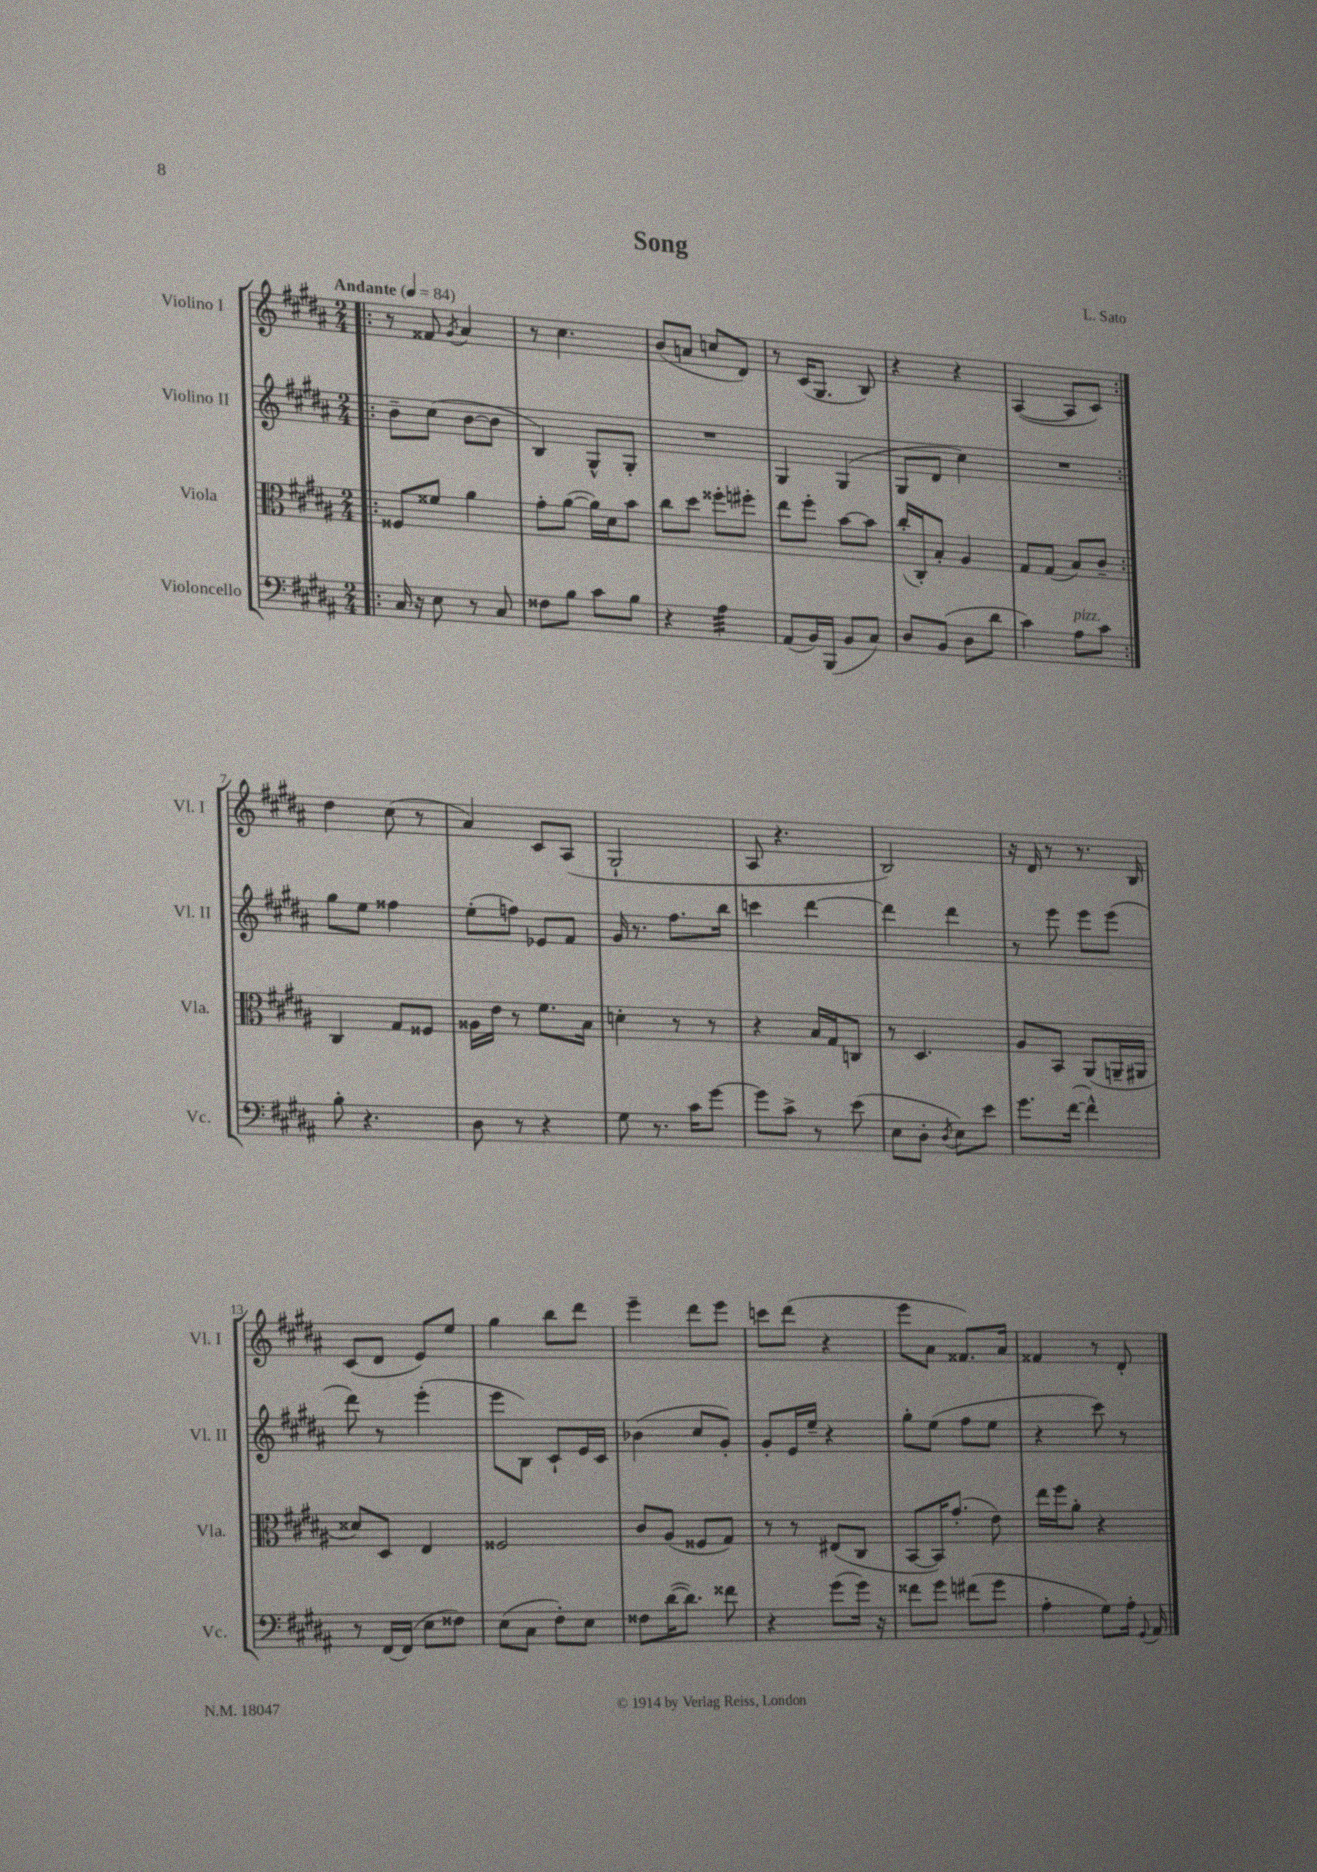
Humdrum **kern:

**kern	**kern	**kern	**kern
*part4	*part3	*part2	*part1
*staff4	*staff3	*staff2	*staff1
*I"Violoncello	*I"Viola	*I"Violino II	*I"Violino I
*I'Vc.	*I'Vla.	*I'Vl. II	*I'Vl. I
*clefF4	*clefC3	*clefG2	*clefG2
*k[f#c#g#d#a#]	*k[f#c#g#d#a#]	*k[f#c#g#d#a#]	*k[f#c#g#d#a#]
*M2/4	*M2/4	*M2/4	*M2/4
*MM84	*MM84	*MM84	*MM84
=1!|:	=1!|:	=1!|:	=1!|:
!	!	!	!LO:TX:a:B:t=Andante
16C#/	8F##X/L	8b~\L	8r
16r	.	.	.
8E\	8f##X/J	(8cc#\J	8f##X/
.	.	.	8qg#/
8r	4a#\	[8b\L	4a#/
8C#/	.	8b\J]	.
=2	=2	=2	=2
8F##X\L	8g#'\L	4B/)	8r
8B\J	([8a#\J	.	4.cc#\
8c#\L	16a#\LL])	8G#^^/L	.
.	16d#\J	.	.
8B\J	8b\J	8G#'/J	.
=3	=3	=3	=3
4r	8cc#\L	2r	(8b/L
.	8dd#\J	.	8an/J
*tremolo	*	*	*
32A#\LLL	8ff##X'\L	.	8ccn/L
32A#\	.	.	.
32A#\	.	.	.
32A#\	.	.	.
32A#\	8ff#X'\J	.	8d#/J)
32A#\	.	.	.
32A#\	.	.	.
32A#\JJJ	.	.	.
*Xtremolo	*	*	*
=4	=4	=4	=4
(8AA#/L	8ee\L	4G#/	8r
16BB/L)	8ff#'\J	.	(16c#/KL
(16BBB/JJ	.	.	8.G#/J
8BB/L	[8b\L	(4G#/	.
8C#/J)	8b\J]	.	8B/)
=5	=5	=5	=5
8D#/L	(16cc#'/LL	8G#/L	4r
.	16C#'/J)	.	.
(8BB/J	8B'/J	8d#/J	.
8D#\L	4A#/	4cc#\)	4r
8d#\J	.	.	.
=6	=6	=6	=6
4c#\)	8G#/L	2r	([4A#/
.	(8G#/J	.	.
!LO:TX:a:i:t=pizz.	!	!	!
8A#\L	8B/L)	.	8A#/L]
8c#\J	8c#~/J	.	8c#/J)
!!LO:LB:g=z
=7:|!	=7:|!	=7:|!	=7:|!
8B'\	4C#/	8gg#\L	4dd#\
4.r	.	8ee\J	.
.	8G#/L	4ff##X\	(8cc#\
.	8F##X/J	.	8r
=8	=8	=8	=8
8D#\	16A##X\LL	(8ee'\L	4a#/)
.	16e\JJ	.	.
8r	8r	8ffn\J)	.
4r	8.f#\L	8e-X/L	8c#/L
.	.	8f#/J	(8A#/J
.	16B\Jk	.	.
=9	=9	=9	=9
8G#\	4dn'\	16g#/	2G#`/
.	.	8.r	.
8.r	.	.	.
.	8r	8.ff#\L	.
16c#\KL	.	.	.
[8g#\J	8r	.	.
.	.	16bb\Jk	.
=10	=10	=10	=10
8g#\L]	4r	4cccn\	8A#/
8c#^\J	.	.	4.r
8r	16B/LL	[4ddd#\	.
.	16G#/J	.	.
(8e\	8Cn/J	.	.
=11	=11	=11	=11
8E\L	8r	4ddd#\]	2B/)
8D#'\J	4.D#/	.	.
8qD#/	.	.	.
8E\L)	.	4ddd#\	.
8e\J	.	.	.
=12	=12	=12	=12
8.g#\L	8A#/L	8r	16r
.	.	.	16d#/
.	8BB/J	8eee\	8r
([16f#\Jk	.	.	.
4f#^^\])	(8AA#/L	8eee\L	8.r
.	16AAn~/L	(8eee\J	.
.	16AA#X/JJ	.	16B/
!!LO:LB:g=z
=13	=13	=13	=13
8r	8d##X/L)	8ddd#\)	(8c#/L
[16FF#/LL	8D#/J	8r	8d#/J
(16FF#/JJ]	.	.	.
8E\L	4E/	(4eee'\	8e/L)
8F##X\J)	.	.	8ee/J
=14	=14	=14	=14
(8E\L	2F##X/	8eee\L	4gg#\
8C#\J	.	8B\J)	.
8F#'\L)	.	8c#`/L	8bb\L
8E\J	.	16e/L	8ddd#\J
.	.	16c#/JJ	.
=15	=15	=15	=15
8F##X\L	8c#/L	(4b-X\	4eee~\
([16d#\K	(8A#/J	.	.
8.d#\J])	.	.	.
.	8F##X/L	8cc#/L	8ddd#\L
8f##X\	8G#/J)	8g#'/J)	8eee\J
=16	=16	=16	=16
4r	8r	8g#'/L	8cccn\L
.	8r	16e/L	(8ddd#\J
.	.	16ee~/JJ	.
(8g#\L	(8E#X/L	4r	4r
16g#\Jk)	8C#/J	.	.
16r	.	.	.
=17	=17	=17	=17
8f##X\L	[8BB/L	8gg#'\L	8eee\L
8g#\J	16BB/K])	(8ee\J	8a#\J
.	(8.g#'/J	.	.
(8f#X\L	.	8ff#\L	8.f##X/L)
8g#\J	8e\)	8ee\J	.
.	.	.	16a#/Jk
=18	=18	=18	=18
4A#'\	16ee\LL	4r	4f##X/
.	16ff#\J	.	.
.	8a#'\J	.	.
8G#\L)	4r	8ccc#\)	8r
16A#'\Jk	.	8r	8d#'/
8qqGG#/	.	.	.
16AA#/	.	.	.
==	==	==	==
*-	*-	*-	*-
